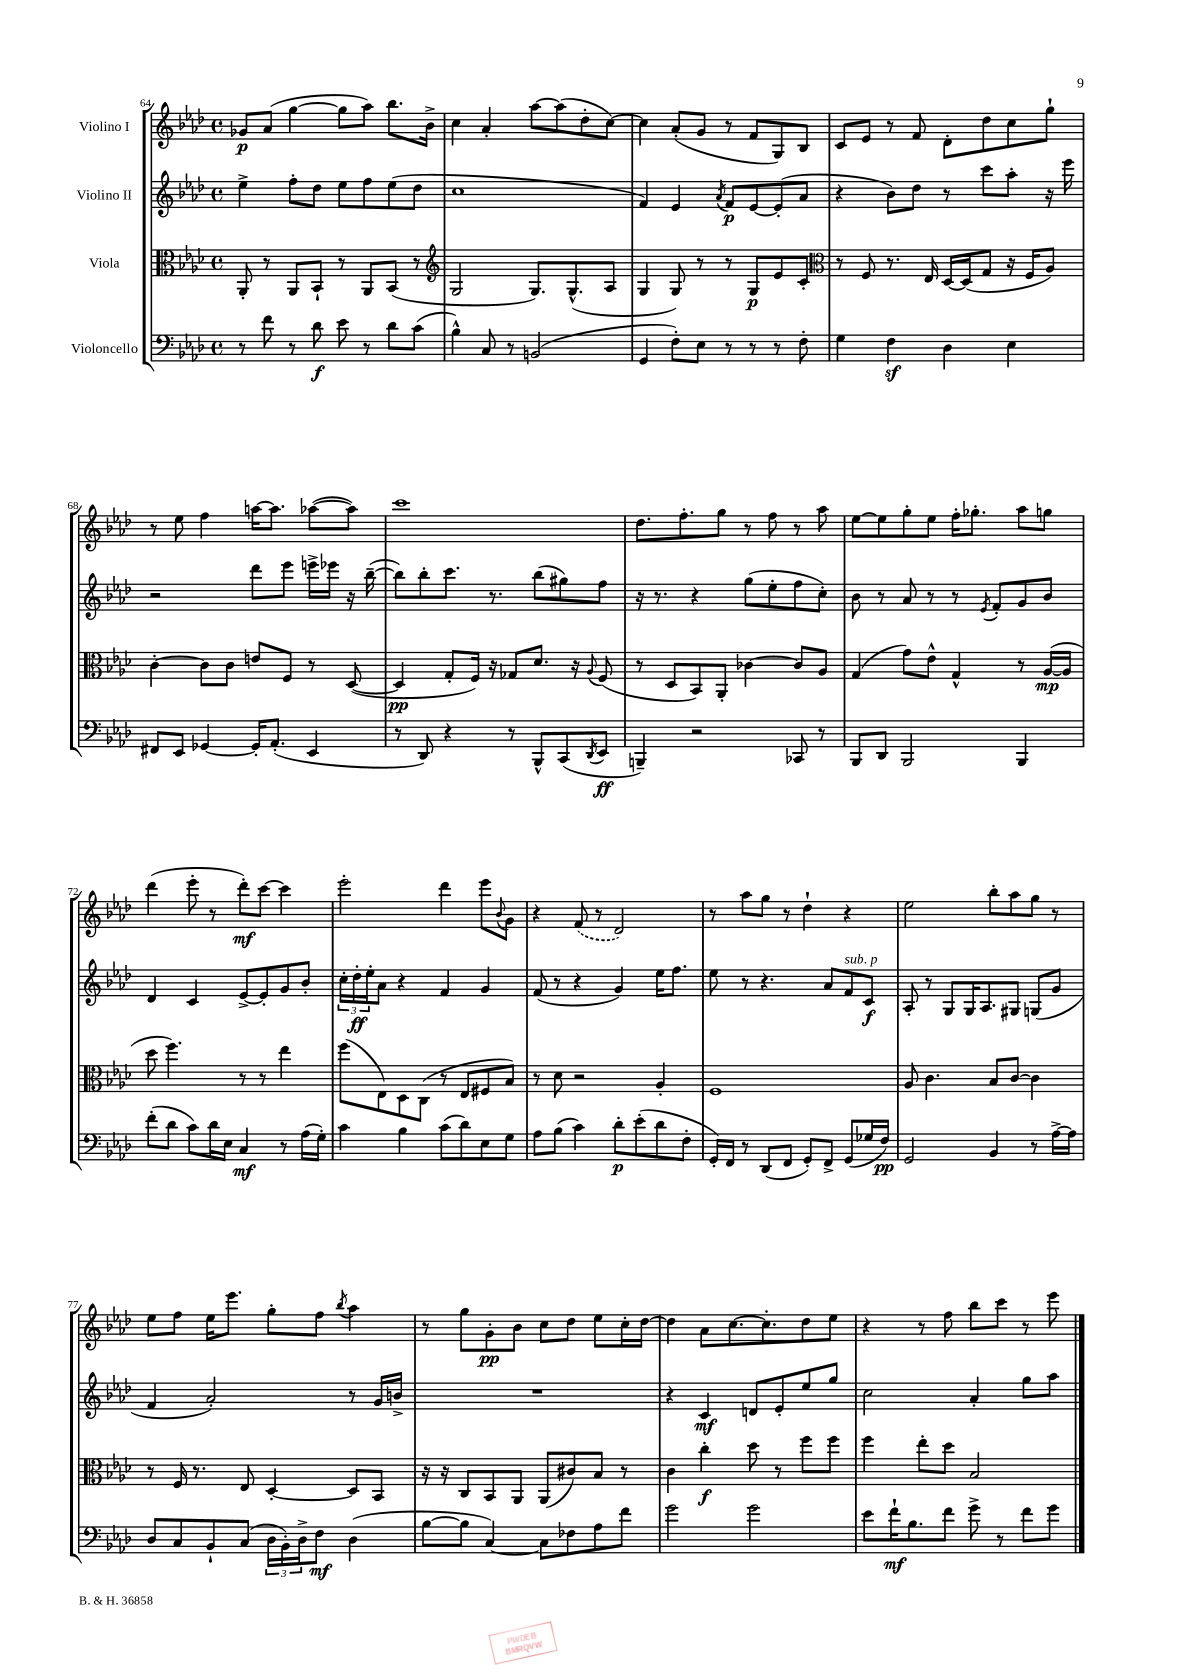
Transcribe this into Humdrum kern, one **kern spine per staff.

**kern	**kern	**kern	**kern
*staff4	*staff3	*staff2	*staff1
*clefF4	*clefC3	*clefG2	*clefG2
*k[b-e-a-d-]	*k[b-e-a-d-]	*k[b-e-a-d-]	*k[b-e-a-d-]
*M4/4	*M4/4	*M4/4	*M4/4
*met(c)	*met(c)	*met(c)	*met(c)
8r	8AA-'	4ee-^	8g-
8f	8r	.	(8a-
8r	8AA-	8ff'	[4gg
8d-	8BB-`	8dd-	.
8e-	8r	8ee-	8gg]
8r	8AA-	8ff	8aa-)
8d-	(8BB-	(8ee-	8.bb-
(8c	8r	8dd-	.
.	.	.	16b-^
=	=	=	=
*	*clefG2	*	*
4B-^^)	2G	1cc	4cc
8C	.	.	4a-'
8r	.	.	.
(2BB	8.G)	.	[8aa-
.	.	.	(8aa-]
.	(8.G^^	.	.
.	.	.	8dd-'
.	8A-	.	[8cc)
=	=	=	=
4GG	4G	4f)	4cc]
8F')	8G)	4e-	(8a-'
8E-	8r	.	8g
.	.	8qa-	.
8r	8r	8f	8r
8r	8G	[8e-	8f
8r	8e-	(8e-']	8G)
8F'	8c'	8a-	8B-
=	=	=	=
*	*clefC3	*	*
4G	8r	4r	8c
.	8F	.	8e-
4F	8.r	8b-)	8r
.	.	8dd-	8f
.	16E-	.	.
4D-	[16D-	8r	8d-'
.	(16D-]	.	.
.	8G	8ccc	8dd-
4E-	16r	8aa-'	8cc
.	16F	.	.
.	8A-)	16r	8gg`
.	.	16eee-	.
=	=	=	=
8FF#	[4c'	2r	8r
8EE-	.	.	8ee-
[4GG-	8c]	.	4ff
.	8c	.	.
16GG-']	8e	8ddd-	[16aa
(8.AA-'	.	.	8.aa]
.	8F	8eee-	.
4EE-	8r	16eee^	([8aa-
.	.	16eee-	.
.	([8D-	16r	8aa-])
.	.	([16bb-~	.
=	=	=	=
8r	4D-]	8bb-])	1ccc
8DD-)	.	8bb-'	.
4r	8G'	8.ccc	.
.	16F)	.	.
.	16r	8.r	.
8r	8G-	.	.
8BBB-^^	8.d-	(8bb-	.
(8CC	.	8gg#)	.
.	16r	.	.
8qDD-	8qqA-	.	.
8EE-	(8F	8ff	.
=	=	=	=
4BBB~)	8r	16r	8.dd-
.	.	8.r	.
.	8D-	.	.
.	.	.	8.ff'
2r	8BB-)	4r	.
.	8AA-'	.	8gg
.	[4c-	(8gg	8r
.	.	8ee-'	8ff
8CC-	8c-]	8ff	8r
8r	8A-	8cc')	8aa-
=	=	=	=
8BBB-	(4G	8b-	[8ee-
8DD-	.	8r	8ee-]
2BBB-	8g)	8a-	8gg'
.	8e-^^	8r	8ee-
.	4G^^	8r	16ff'
.	.	.	8.gg-'
.	.	8qe-	.
.	.	8f'	.
4BBB-	8r	8g	8aa-
.	([16A-	8b-	8gg
.	16A-]	.	.
=	=	=	=
(8f'	8dd-	4d-	(4ddd-
8d-	4.ff)	.	.
8c)	.	4c	8eee-'
16d-	.	.	8r
16E-	.	.	.
4C	8r	[8e-^	8ddd-')
.	8r	8e-']	[8ccc
8r	4ee-	8g	4ccc]
(16A-	.	8b-'	.
16G')	.	.	.
=	=	=	=
4c	(8ff	24cc'	2eee-'
.	.	24dd-'	.
.	.	24ee-'	.
.	8E-)	8a-	.
4B-	8D-	4r	.
.	(8C	.	.
(8c	8r	4f	4ddd-
8d-)	8E-	.	.
8E-	8F#	4g	8eee-
.	.	.	8qqb-
8G	8B-)	.	8g
=	=	=	=
8A-	8r	(8f	4r
(8B-	8d-	8r	.
4c)	2r	4r	(8f
.	.	.	8r
8d-'	.	4g)	2d-)
(8e-'	.	.	.
8d-	4A-'	16ee-	.
.	.	8.ff	.
8F'	.	.	.
=	=	=	=
16GG')	1F	8ee-	8r
16FF	.	.	.
8r	.	8r	8aa-
(8DD-	.	4.r	8gg
8FF	.	.	8r
8GG')	.	.	4dd-`
8FF^	.	8a-	.
(8GG	.	8f	4r
16G-	.	8c	.
16F)	.	.	.
=	=	=	=
2GG	8A-	8A-'	2ee-
.	4.c	8r	.
.	.	8G	.
.	.	16G	.
.	.	8.A-	.
4BB-	8B-	.	8bb-'
.	[8c	8G#	8aa-
8r	4c]	(8G	8gg
[16A-^	.	8g	8r
16A-]	.	.	.
=	=	=	=
8D-	8r	4f	8ee-
8C	16F	.	8ff
.	8.r	.	.
8BB-`	.	2a-')	16ee-
.	.	.	8.eee-
(8C	8E-	.	.
24D-	[4D-'	.	8gg'
24BB-')	.	.	.
24D-^	.	.	.
8F	.	.	8ff
.	.	.	8qbb-
(4D-	8D-]	8r	4aa-
.	8BB-	16g	.
.	.	16b^	.
=	=	=	=
[8B-	16r	1r	8r
.	16r	.	.
8B-]	8C	.	8gg
[4C)	8BB-	.	8g'
.	8AA-	.	8b-
8C]	(8AA-	.	8cc
8F-	8c#)	.	8dd-
8A-	8B-	.	8ee-
8f	8r	.	16cc'
.	.	.	[16dd-
=	=	=	=
2g	4c	4r	4dd-]
.	4cc'	4c	8a-
.	.	.	[8.cc
2g	8dd-	8d	.
.	.	.	8.cc']
.	8r	8e-'	.
.	8ff	8ee-	8dd-
.	8ff	8gg	8ee-
=	=	=	=
8e-	4ff	2cc	4r
16f`	.	.	.
8.B-	.	.	.
.	8ee-'	.	8r
8f	8dd-	.	8ff
8g^	2B-	4a-'	8bb-
8r	.	.	8ccc
8f	.	8gg	8r
8g	.	8aa-	8eee-
==	==	==	==
*-	*-	*-	*-
